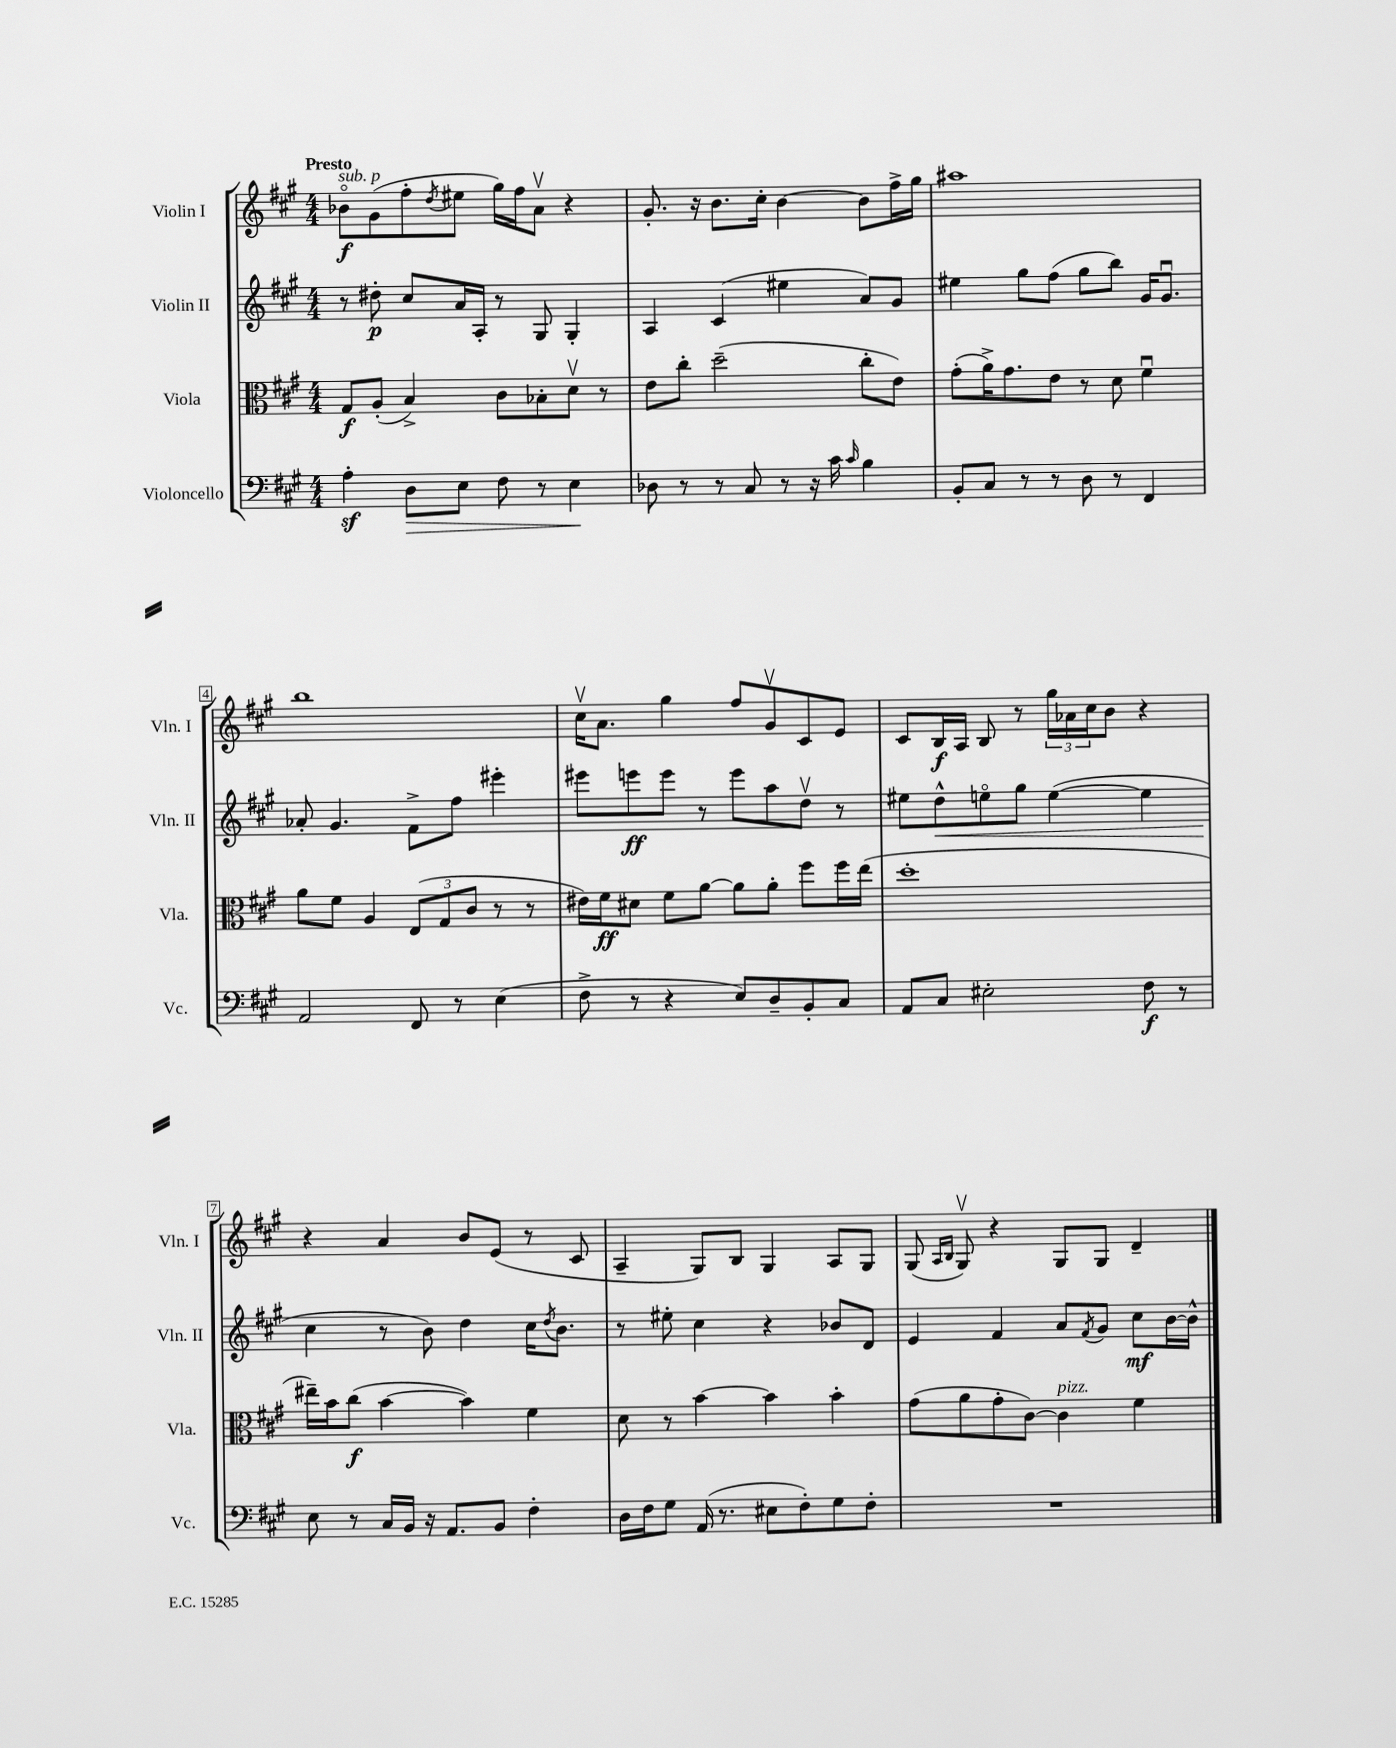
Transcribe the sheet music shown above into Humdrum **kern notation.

**kern	**dynam	**kern	**dynam	**kern	**dynam	**kern	**dynam
*part4	*part4	*part3	*part3	*part2	*part2	*part1	*part1
*staff4	*staff4	*staff3	*staff3	*staff2	*staff2	*staff1	*staff1
*I"Violoncello	*	*I"Viola	*	*I"Violin II	*	*I"Violin I	*
*I'Vc.	*	*I'Vla.	*	*I'Vln. II	*	*I'Vln. I	*
*clefF4	*	*clefC3	*	*clefG2	*	*clefG2	*
*k[f#c#g#]	*	*k[f#c#g#]	*	*k[f#c#g#]	*	*k[f#c#g#]	*
*M4/4	*	*M4/4	*	*M4/4	*	*M4/4	*
=1	=1	=1	=1	=1	=1	=1	=1
!	!	!	!	!	!	!LO:TX:a:B:t=Presto	!
!	!	!	!	!	!	!LO:TX:a:i:t=sub. p	!
4Az'\	.	8G#/L	f	8r	.	8b-X\L	f
.	.	(8A'/J	.	8dd#X'\	p	(8g#\	.
!	!LO:HP:b	!	!	!	!	!	!
8D\L	>	4B^/)	.	8cc#/L	.	8ff#'\	.
.	.	.	.	.	.	8qdd/	.
8E\J	.	.	.	16a/L	.	8ee#X\J	.
.	.	.	.	16A'/JJ	.	.	.
8F#\	.	8c#\L	.	8r	.	16gg#\LL)	.
.	.	.	.	.	.	16ff#\J	.
8r	.	8B-X'\	.	8G#/	.	8av\J	.
4E\	.	8dv\J	.	4G#'/	.	4r	.
.	.	8r	.	.	.	.	.
.	]	.	.	.	.	.	.
=2	=2	=2	=2	=2	=2	=2	=2
8D-X\	.	8e\L	.	4A/	.	8.g#'/	.
8r	.	8cc#'\J	.	.	.	.	.
.	.	.	.	.	.	16r	.
8r	.	(2dd~\	.	(4c#/	.	8.b\L	.
8C#/	.	.	.	.	.	.	.
.	.	.	.	.	.	16cc#'\Jk	.
8r	.	.	.	4ee#X\	.	[4b\	.
16r	.	.	.	.	.	.	.
16c#\	.	.	.	.	.	.	.
16qqc#/	.	.	.	.	.	.	.
4B\	.	8cc#'\L	.	8a/L)	.	8b\L]	.
.	.	8e\J)	.	8g#/J	.	16ff#^\L	.
.	.	.	.	.	.	16gg#\JJ	.
=3	=3	=3	=3	=3	=3	=3	=3
8BB'/L	.	(8g#'\L	.	4ee#X\	.	1aa#X	.
8C#/J	.	16a^\K)	.	.	.	.	.
.	.	8.g#\	.	.	.	.	.
8r	.	.	.	8gg#\L	.	.	.
8r	.	8e\J	.	(8ff#\J	.	.	.
8D\	.	8r	.	8gg#\L	.	.	.
8r	.	8d\	.	8bb\J)	.	.	.
4FF#/	.	4f#u\	.	16g#/KL	.	.	.
.	.	.	.	8.g#u/J	.	.	.
!!LO:LB:g=z
=4	=4	=4	=4	=4	=4	=4	=4
2AA/	.	8a\L	.	8a-X'/	.	1bb	.
.	.	8f#\J	.	4.g#/	.	.	.
.	.	4A/	.	.	.	.	.
8FF#/	.	(12E/L	.	8f#^\L	.	.	.
.	.	12G#/	.	.	.	.	.
8r	.	.	.	8ff#\J	.	.	.
.	.	12c#/J	.	.	.	.	.
(4E\	.	8r	.	4eee#X'\	.	.	.
.	.	8r	.	.	.	.	.
=5	=5	=5	=5	=5	=5	=5	=5
8F#^\	.	16e#X\LL)	.	8eee#X\L	.	16cc#v\KL	.
.	.	16f#\J	ff	.	.	8.a\J	.
8r	.	8d#X\J	.	8eeen\	ff	.	.
4r	.	8f#\L	.	8eee\J	.	4gg#\	.
.	.	[8a\J	.	8r	.	.	.
8E/L)	.	8a\L]	.	8eee\L	.	8ff#/L	.
8D~/	.	8a'\J	.	8aa\	.	8g#v/	.
8BB'/	.	8ff#\L	.	8ddv\J	.	8c#/	.
8C#/J	.	16ff#\L	.	8r	.	8e/J	.
.	.	(16ee\JJ	.	.	.	.	.
=6	=6	=6	=6	=6	=6	=6	=6
8AA/L	.	1dd'	.	8ee#X\L	.	8c#/L	.
!	!	!	!	!	!LO:HP:b	!	!
8C#/J	.	.	.	8dd^^\	<	16B/L	f
.	.	.	.	.	.	16A/JJ	.
2E#X'\	.	.	.	8een\	.	8B/	.
.	.	.	.	8gg#\J	.	8r	.
.	.	.	.	([4ee\	.	24gg#\LL	.
.	.	.	.	.	.	24a-X\	.
.	.	.	.	.	.	24cc#\J	.
.	.	.	.	.	.	8b\J	.
8F#\	f	.	.	4ee\]	.	4r	.
8r	.	.	.	.	.	.	.
!!LO:LB:g=z
=7	=7	=7	=7	=7	=7	=7	=7
8E\	.	16ee#X~\LL)	.	4cc#\	.	4r	.
.	.	16b\J	.	.	.	.	.
8r	.	(8cc#\J	f	.	.	.	.
16C#/LL	.	[4b\	.	8r	[	4a/	.
16BB/JJ	.	.	.	.	.	.	.
16r	.	.	.	8b\)	.	.	.
8.AA/L	.	.	.	.	.	.	.
.	.	4b\])	.	4dd\	.	8b/L	.
8BB/J	.	.	.	.	.	(8e/J	.
4F#'\	.	4f#\	.	16cc#\KL	.	8r	.
.	.	.	.	8qdd/	.	.	.
.	.	.	.	8.b\J	.	.	.
.	.	.	.	.	.	8c#/	.
=8	=8	=8	=8	=8	=8	=8	=8
16D\LL	.	8d\	.	8r	.	4A~/	.
16F#\J	.	.	.	.	.	.	.
8G#\J	.	8r	.	8ee#X'\	.	.	.
(16AA/	.	[4b\	.	4cc#\	.	8G#/L)	.
8.r	.	.	.	.	.	.	.
.	.	.	.	.	.	8B/J	.
8E#X\L	.	4b\]	.	4r	.	4G#/	.
8F#'\)	.	.	.	.	.	.	.
8G#\	.	4b'\	.	8b-X/L	.	8A/L	.
8F#'\J	.	.	.	8d/J	.	8G#/J	.
=9	=9	=9	=9	=9	=9	=9	=9
1r	.	(8g#\L	.	4e/	.	(8G#/	.
.	.	.	.	.	.	16qqA/LL	.
.	.	.	.	.	.	16qqB/JJ	.
.	.	8a\	.	.	.	8G#v/)	.
.	.	8g#'\	.	4f#/	.	4r	.
.	.	[8c#\J)	.	.	.	.	.
!	!	!LO:TX:a:i:t=pizz.	!	!	!	!	!
.	.	4c#\]	.	8a/L	.	8G#/L	.
.	.	.	.	8qf#/	.	.	.
.	.	.	.	8g#/J	.	8G#/J	.
.	.	4f#\	.	8cc#\L	mf	4d~/	.
.	.	.	.	[16b\L	.	.	.
.	.	.	.	16b^^\JJ]	.	.	.
==	==	==	==	==	==	==	==
*-	*-	*-	*-	*-	*-	*-	*-
